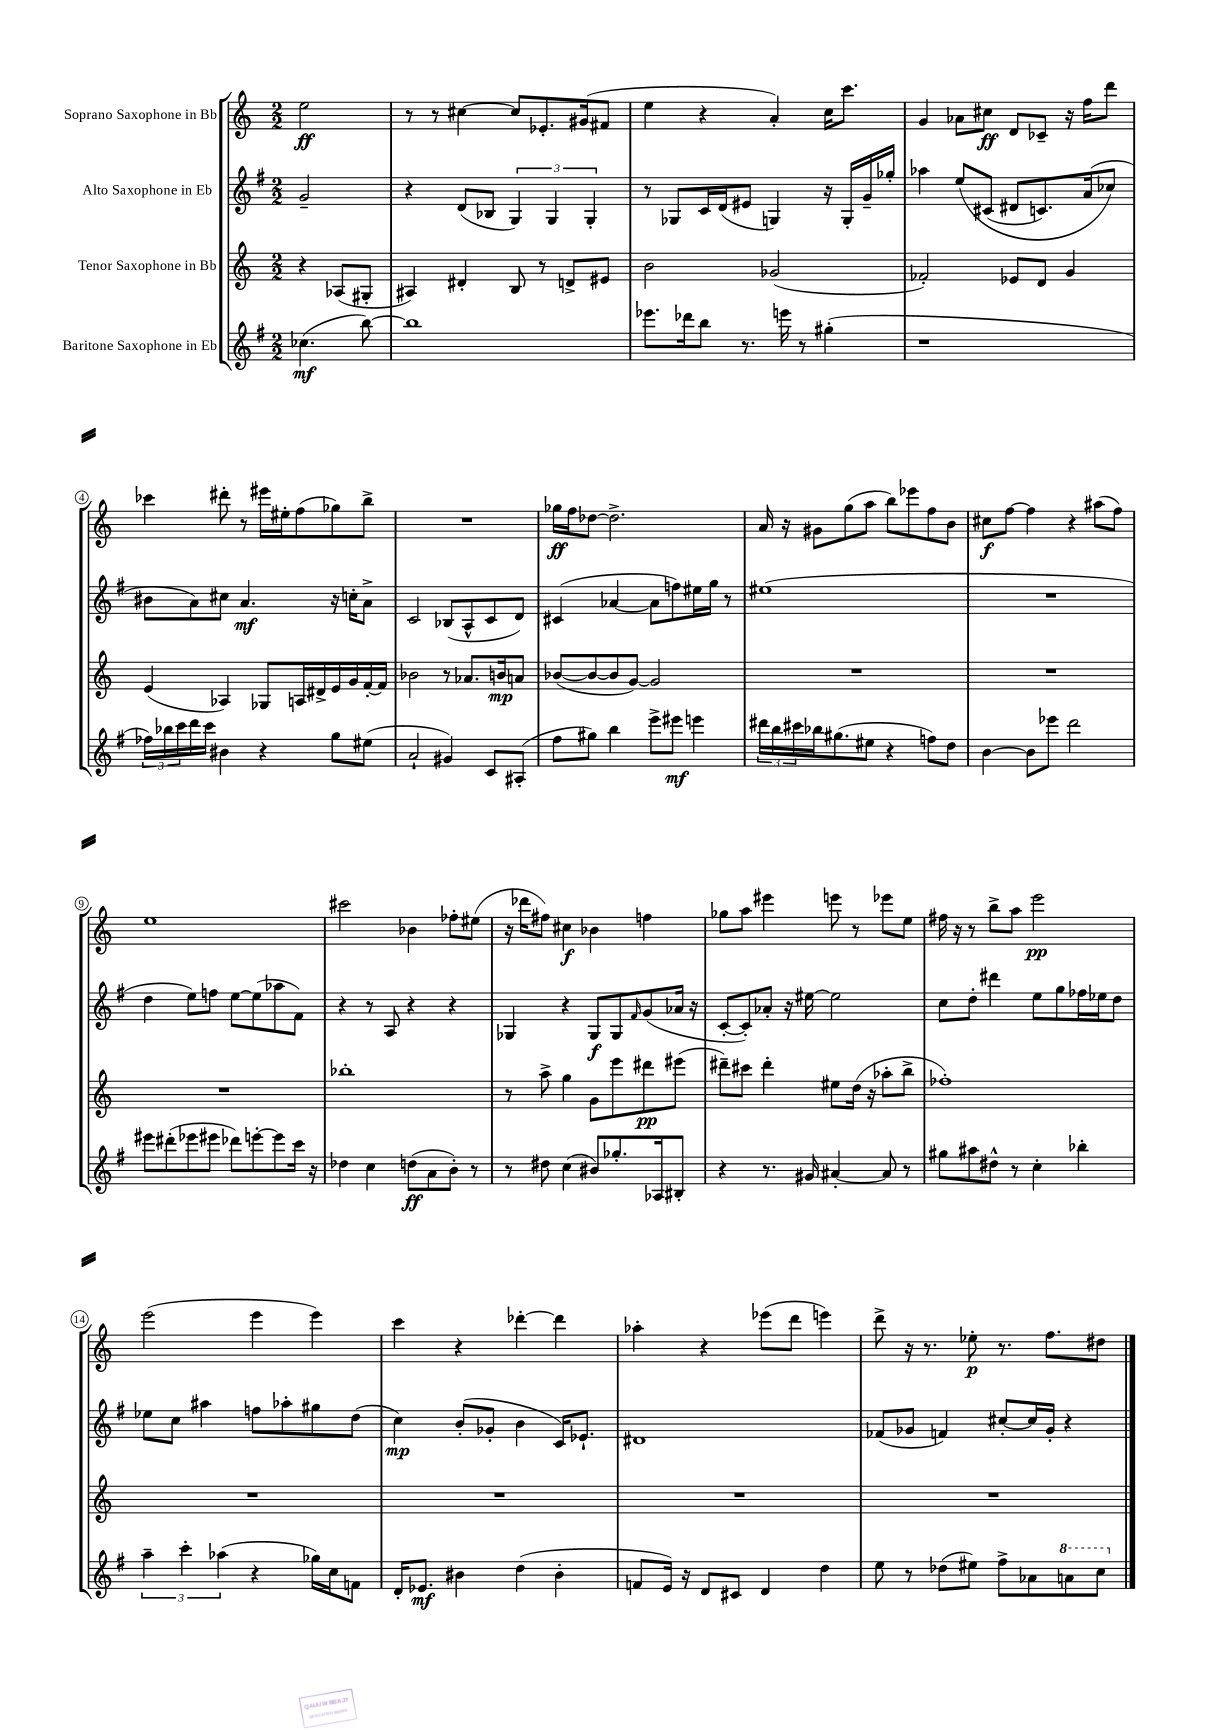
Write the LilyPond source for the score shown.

<<
\new StaffGroup <<
\new Staff = "s0" \with { instrumentName = "Soprano Saxophone in Bb" } {
    \clef treble \key c \major \numericTimeSignature \time 2/2 \partial 2
    e''2\ff |
    r8 r8 cis''4~ cis''8 ees'8.-. gis'16( fis'8 |
    e''4 r4 a'4-.) c''16 c'''8. |
    g'4 aes'8 cis''8\ff d'8 ces'8-- r16 f''16 d'''8 |
    ces'''4 dis'''8-. r8 eis'''16 eis''16-. f''8( ges''8) b''8-> |
    R1 |
    ges''16\ff f''16 des''8~ des''2.-> |
    a'16 r16 gis'8 g''8( a''8 b''8) ees'''8 f''8 b'8 |
    cis''8\f f''8~ f''4 r4 ais''8( f''8) |
    e''1 |
    cis'''2 bes'4 fes''8-. eis''8( |
    r16 des'''16 fis''8) cis''4\f bes'4 f''4 |
    ges''8 a''8 eis'''4 e'''8 r8 ees'''8 e''8 |
    fis''16 r16 r8 b''8-> a''8 e'''2\pp |
    e'''2( e'''4 e'''4) |
    c'''4 r4 des'''4~-. des'''4 |
    aes''4-. r4 ees'''8( d'''8 e'''4) |
    d'''8-> r16 r8. ees''8-.\p r8. f''8. dis''8 \bar "|." |
}
\new Staff = "s1" \with { instrumentName = "Alto Saxophone in Eb" } {
    \clef treble \key g \major \numericTimeSignature \time 2/2 \partial 2
    g'2-- |
    r4 d'8( bes8 \tuplet 3/2 { g4) g4 g4-. } |
    r8 ges8 c'16 d'16( eis'8 g4) r16 g16-. g'16-- ges''16-. |
    aes''4 e''8\( cis'8( dis'8 c'8.) a'16( ces''8\) |
    bis'8 a'8) cis''8 a'4.\mf r16 c''16-. a'8-> |
    c'2 bes8( a8-^ c'8 d'8) |
    cis'4( aes'4~ aes'8 f''8) eis''16 g''16 r8 |
    eis''1( |
    R1 |
    d''4 e''8) f''8 e''8~ e''8( aes''8 fis'8) |
    r4 r8 a8 r4 r4 |
    ges4 r4 ges8\f ges8 \grace { fis'16 } g'8( aes'16 r16 |
    c'8~-. c'8-.) aes'8-. r16 eis''16~ eis''2 |
    c''8 d''8-. dis'''4 e''8 g''8 fes''16 ees''16 d''8 |
    ees''8 c''8 ais''4 f''8 aes''8-. gis''8 d''8( |
    c''4\mp) b'8-.( ges'8-. b'4 c'16) ees'8.-! |
    dis'1 |
    fes'8( ges'8 f'4) cis''8~-. cis''16 ges'16-. r4 \bar "|." |
}
\new Staff = "s2" \with { instrumentName = "Tenor Saxophone in Bb" } {
    \clef treble \key c \major \numericTimeSignature \time 2/2 \partial 2
    r4 aes8( gis8-. |
    ais4) dis'4-. b8 r8 d'8-> eis'8 |
    b'2 ges'2( |
    fes'2-.) ees'8 d'8 g'4 |
    e'4( aes4) ges8 a16 dis'16-> e'16 g'16 f'16~-. f'16 |
    bes'2 r8 aes'8. b'16\mp a'8 |
    bes'8~( bes'8~ bes'8 g'8~) g'2 |
    R1 |
    R1 |
    R1 |
    bes''1-. |
    r8 a''8-> g''4 g'8 e'''8 dis'''8\pp eis'''8( |
    dis'''8--) cis'''8 dis'''4-. eis''8 d''16( r16 aes''8-. b''8-> |
    fes''1-.) |
    R1 |
    R1 |
    R1 |
    R1 \bar "|." |
}
\new Staff = "s3" \with { instrumentName = "Baritone Saxophone in Eb" } {
    \clef treble \key g \major \numericTimeSignature \time 2/2 \partial 2
    ces''4.\mf( b''8~) |
    b''1 |
    ees'''8. des'''16 b''8 r8. e'''16 r8 gis''4-.( |
    r1 |
    \tuplet 3/2 { fes''16) bes''16 c'''16 } d'''16 c'''16 bis'4 r4 g''8 eis''8( |
    a'2-! gis'4) c'8 ais8-.( |
    fis''8 gis''8) b''4 e'''8-> eis'''8\mf e'''4 |
    \tuplet 3/2 { dis'''16 b''16 cis'''16 } bes''16 gis''8.( eis''8 r4 f''8) d''8 |
    b'4~ b'8 ees'''8 d'''2 |
    eis'''8 dis'''8-.( ees'''8 eis'''8 des'''8) e'''8~-. e'''8 c'''16 r16 |
    des''4 c''4 d''8\ff( a'8 b'8-.) r8 |
    r8 dis''8 c''4( bis'8) ges''8.-. aes16 bis8-. |
    r4 r8. gis'16 ais'4~-. ais'8 r8 |
    gis''8 ais''8 dis''8-^ r8 c''4-. bes''4-. |
    \tuplet 3/2 { a''4-- c'''4-. aes''4( } r4 ges''16) c''16 f'8 |
    d'16-. ees'8.\mf bis'4 d''4( bis'4-. |
    f'8 e'16) r16 d'8 cis'8 d'4 d''4 |
    e''8 r8 des''8( eis''8) fis''8-> aes'8 \ottava #1 a''!8 c'''8 \ottava #0 \bar "|." |
}
>>
>>
\layout { \context { \Score \override BarNumber.stencil = #(make-stencil-circler 0.1 0.3 ly:text-interface::print) } }
